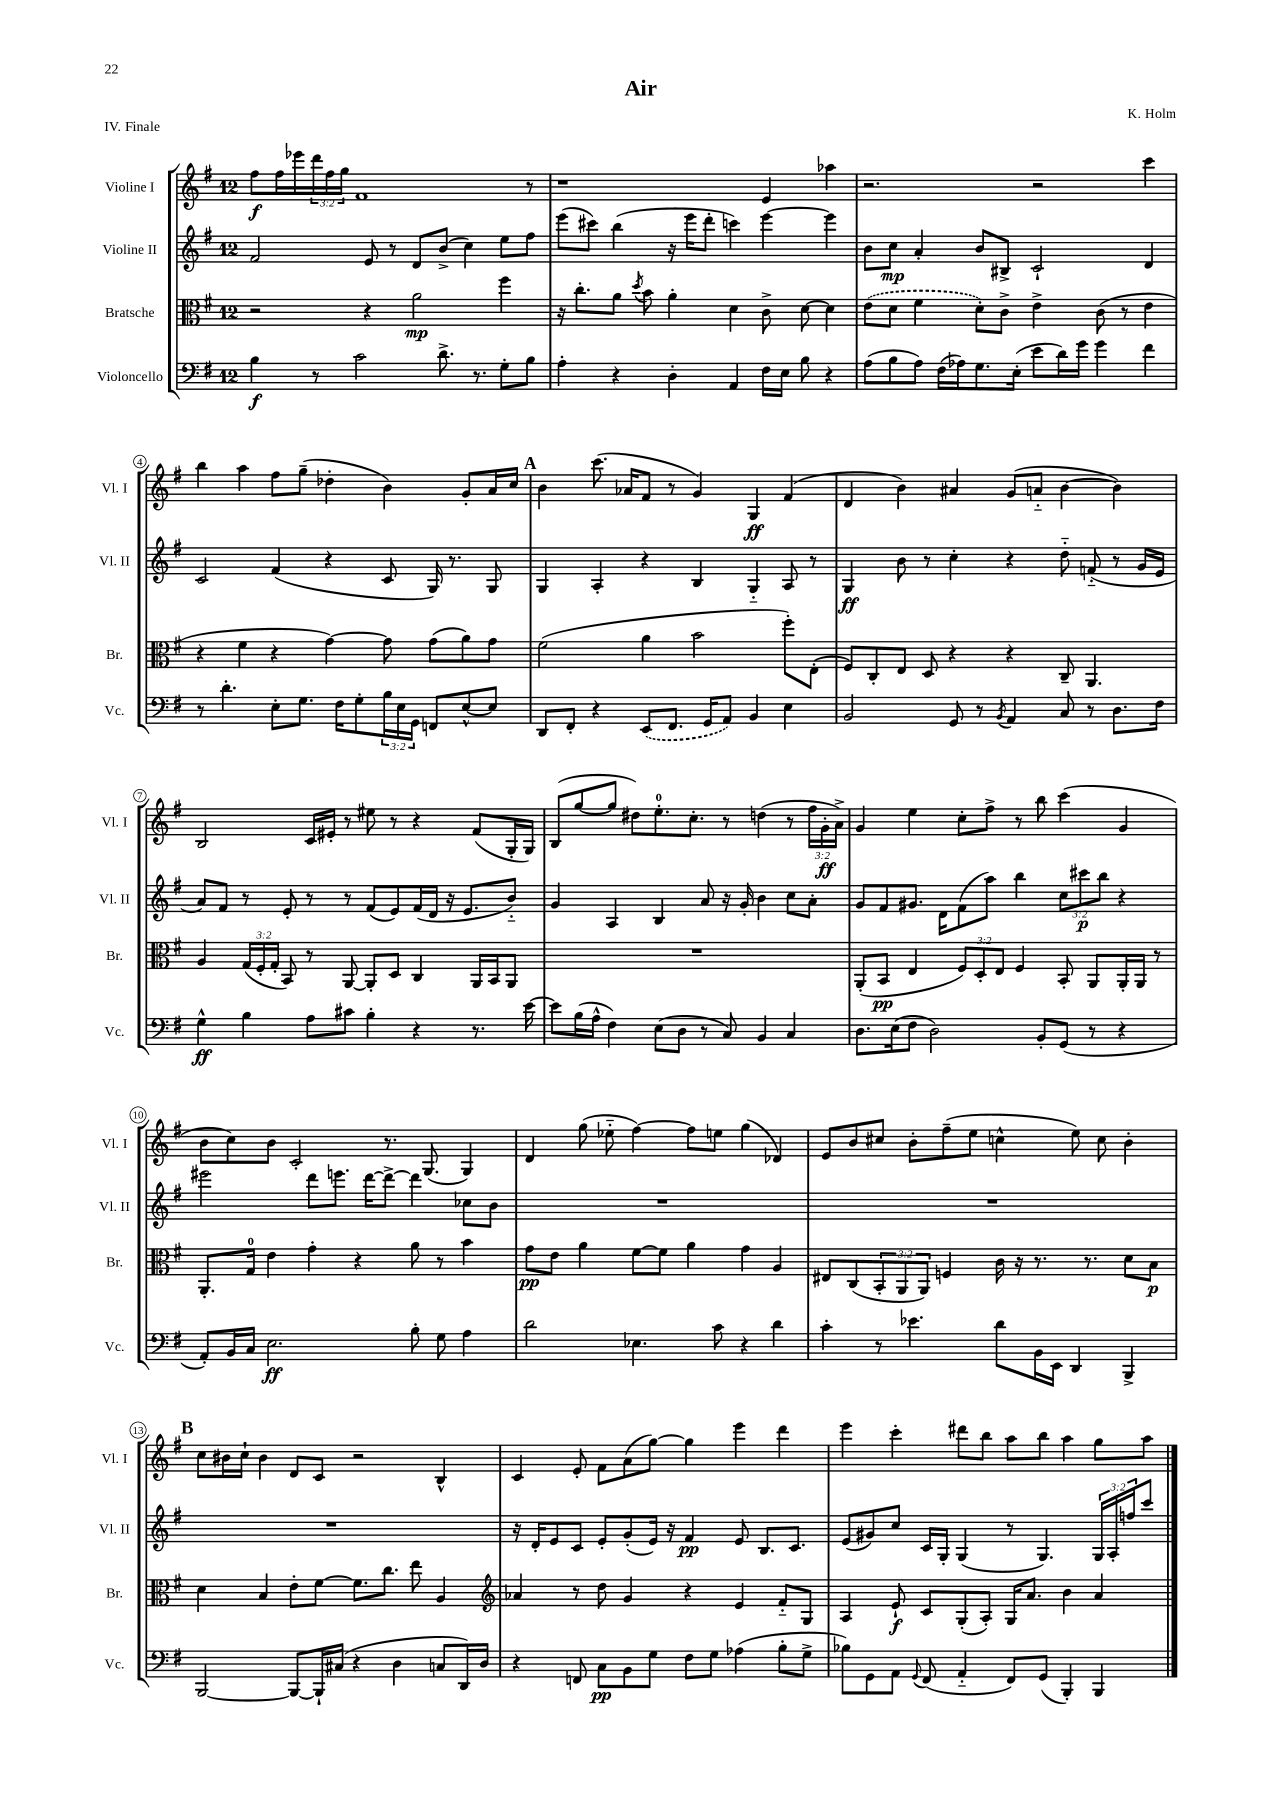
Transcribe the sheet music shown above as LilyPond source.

\header { title = "Air" composer = "K. Holm" piece = "IV. Finale" }
<<
\new StaffGroup <<
\new Staff = "s0" \with { instrumentName = "Violine I" shortInstrumentName = "Vl. I" } {
    \clef treble \key g \major \once \override Staff.TimeSignature.style = #'single-digit \time 12/8 \override Staff.TupletNumber.text = #tuplet-number::calc-fraction-text
    fis''8\f fis''16 ees'''16 \tuplet 3/2 { d'''16 fis''16 g''16 } fis'1 r8 |
    r1 e'4 aes''4 |
    r2. r2 c'''4 |
    b''4 a''4 fis''8 g''8--( des''4-. b'4) g'8-. a'16 c''16 |
    \mark \markup { \bold "A" } b'4 c'''8.( aes'16 fis'8 r8 g'4) g4\ff fis'4( |
    d'4 b'4) ais'4 g'8( a'8-_ b'4~ b'4) |
    b2 c'16 eis'16-. r8 eis''8 r8 r4 fis'8( g16-. g16) |
    b8( g''8~ g''8 dis''8) e''8.-0-. c''8.-. r8 d''4( r8 \tuplet 3/2 { fis''16 g'16-.\ff a'16->) } |
    g'4 e''4 c''8-. fis''8-> r8 b''8 c'''4( g'4 |
    b'8 c''8) b'8 c'2-. r8. g8.( g4) |
    d'4 g''8( ees''8-_ fis''4~) fis''8 e''8 g''4( des'4) |
    e'8 b'8 cis''8 b'8-. fis''8--( e''8 c''4-^ e''8) c''8 b'4-. |
    \mark \markup { \bold "B" } c''8 bis'16 c''16-! bis'4 d'8 c'8 r2 b4-^ |
    c'4 e'8-. fis'8 a'8( g''8~) g''4 e'''4 d'''4 |
    e'''4 c'''4-. dis'''8 b''8 a''8 b''8 a''4 g''8 a''8 \bar "|." |
}
\new Staff = "s1" \with { instrumentName = "Violine II" shortInstrumentName = "Vl. II" } {
    \clef treble \key g \major \once \override Staff.TimeSignature.style = #'single-digit \time 12/8 \override Staff.TupletNumber.text = #tuplet-number::calc-fraction-text
    fis'2 e'8 r8 d'8 b'8->( c''4) e''8 fis''8 |
    e'''8( cis'''8) b''4( r16 e'''16 d'''8-. c'''4) e'''4~ e'''4 |
    b'8 c''8\mp a'4-. b'8 bis8-> c'2-! d'4 |
    c'2 fis'4( r4 c'8 g16) r8. g8 |
    \mark \markup { \bold "A" } g4 a4-. r4 b4 g4-_ a8 r8 |
    g4\ff b'8 r8 c''4-. r4 d''8-_ f'8-_( r8 g'16 e'16 |
    a'8) fis'8 r8 e'8-. r8 r8 fis'8( e'8) fis'16( d'16 r16 e'8. b'8-_) |
    g'4 a4 b4 a'8 r16 g'16-. b'4 c''8 a'8-. |
    g'8 fis'8 gis'8. d'16 fis'8( a''8) b''4 \tuplet 3/2 { c''8 cis'''8\p b''8 } r4 |
    eis'''2 d'''8 e'''8. d'''16~ d'''8~-> d'''4 ces''8 b'8 |
    R1. |
    R1. |
    \mark \markup { \bold "B" } R1. |
    r16 d'16-. e'8 c'8 e'8-. g'8-.( e'16) r16 fis'4\pp e'8 b8. c'8. |
    e'8( gis'8) c''8 c'16 g16-. g4( r8 g4.) \tuplet 3/2 { g16 a16-. f''16 } c'''8 \bar "|." |
}
\new Staff = "s2" \with { instrumentName = "Bratsche" shortInstrumentName = "Br." } {
    \clef alto \key g \major \once \override Staff.TimeSignature.style = #'single-digit \time 12/8 \override Staff.TupletNumber.text = #tuplet-number::calc-fraction-text
    r2 r4 a'2\mp fis''4 |
    r16 c''8.-. a'8 \acciaccatura { d''8 } b'8 a'4-. d'4 c'8-> d'8~ d'4 |
    \once \slurDashed e'8( d'8 fis'4 d'8-.) c'8-> e'4-> c'8( r8 e'4 |
    r4 fis'4 r4 g'4~) g'8 g'8( a'8) g'8 |
    \mark \markup { \bold "A" } fis'2( a'4 b'2 fis''8-.) e8-.( |
    fis8) c8-. e8 d8 r4 r4 c8-- a,4. |
    a4 \tuplet 3/2 { g16( fis16-. g16-. } b,8) r8 a,8~ a,8-. d8 c4 a,16 b,16 a,8 |
    R1. |
    a,8-.( b,8\pp e4 \tuplet 3/2 { fis8) d8-. e8 } fis4 b,8-. a,8 a,16-. a,16 r8 |
    a,8.-. g16-0 e'4 g'4-. r4 a'8 r8 b'4 |
    g'8\pp e'8 a'4 fis'8~ fis'8 a'4 g'4 a4 |
    eis8 c8( \tuplet 3/2 { b,8-. a,8 a,8) } f4 c'16 r16 r8. r8. d'8 b8\p |
    \mark \markup { \bold "B" } d'4 b4 e'8-. fis'8~ fis'8. c''8. e''8 a4 |
    \clef treble aes'4 r8 d''8 g'4 r4 e'4 fis'8-_ g8 |
    a4 e'8-!\f c'8 g8-.( a8-.) g16 a'8. b'4 a'4 \bar "|." |
}
\new Staff = "s3" \with { instrumentName = "Violoncello" shortInstrumentName = "Vc." } {
    \clef bass \key g \major \once \override Staff.TimeSignature.style = #'single-digit \time 12/8 \override Staff.TupletNumber.text = #tuplet-number::calc-fraction-text
    b4\f r8 c'2 d'8.-> r8. g8-. b8 |
    a4-. r4 d4-. a,4 fis16 e16 b8 r4 |
    a8( b8 a8) fis16( aes16) g8. e16-.( e'8 d'16) g'16 g'4 fis'4 |
    r8 d'4.-. e8-. g8. fis16 g8-. \tuplet 3/2 { b16 e16 g,16 } f,8 e8~-^ e8 |
    \mark \markup { \bold "A" } d,8 fis,8-. r4 \once \slurDashed e,8( fis,8. g,16 a,8) b,4 e4 |
    b,2 g,8 r8 \acciaccatura { b,8 } a,4 c8 r8 d8. fis16 |
    g4-^\ff b4 a8 cis'8 b4-. r4 r8. e'16~ |
    e'8 b16( a16-^ fis4) e8( d8 r8 c8) b,4 c4 |
    d8. e16( fis8 d2) b,8-. g,8( r8 r4 |
    a,8-.) b,16 c16 e2.\ff b8-. g8 a4 |
    d'2 ees4. c'8 r4 d'4 |
    c'4-. r8 ees'4. d'8 b,16 e,16 d,4 b,,4-> |
    \mark \markup { \bold "B" } b,,2~ b,,8~ b,,16-! cis16( r4 d4 c8 d,16) d16 |
    r4 f,8 c8\pp b,8 g8 fis8 g8 aes4( b8-. g8-> |
    bes8) g,8 a,8 \appoggiatura { g,8 } fis,8( a,4-_ fis,8) g,8( b,,4-.) b,,4 \bar "|." |
}
>>
>>
\layout { \context { \Score \override BarNumber.stencil = #(make-stencil-circler 0.1 0.3 ly:text-interface::print) } }
